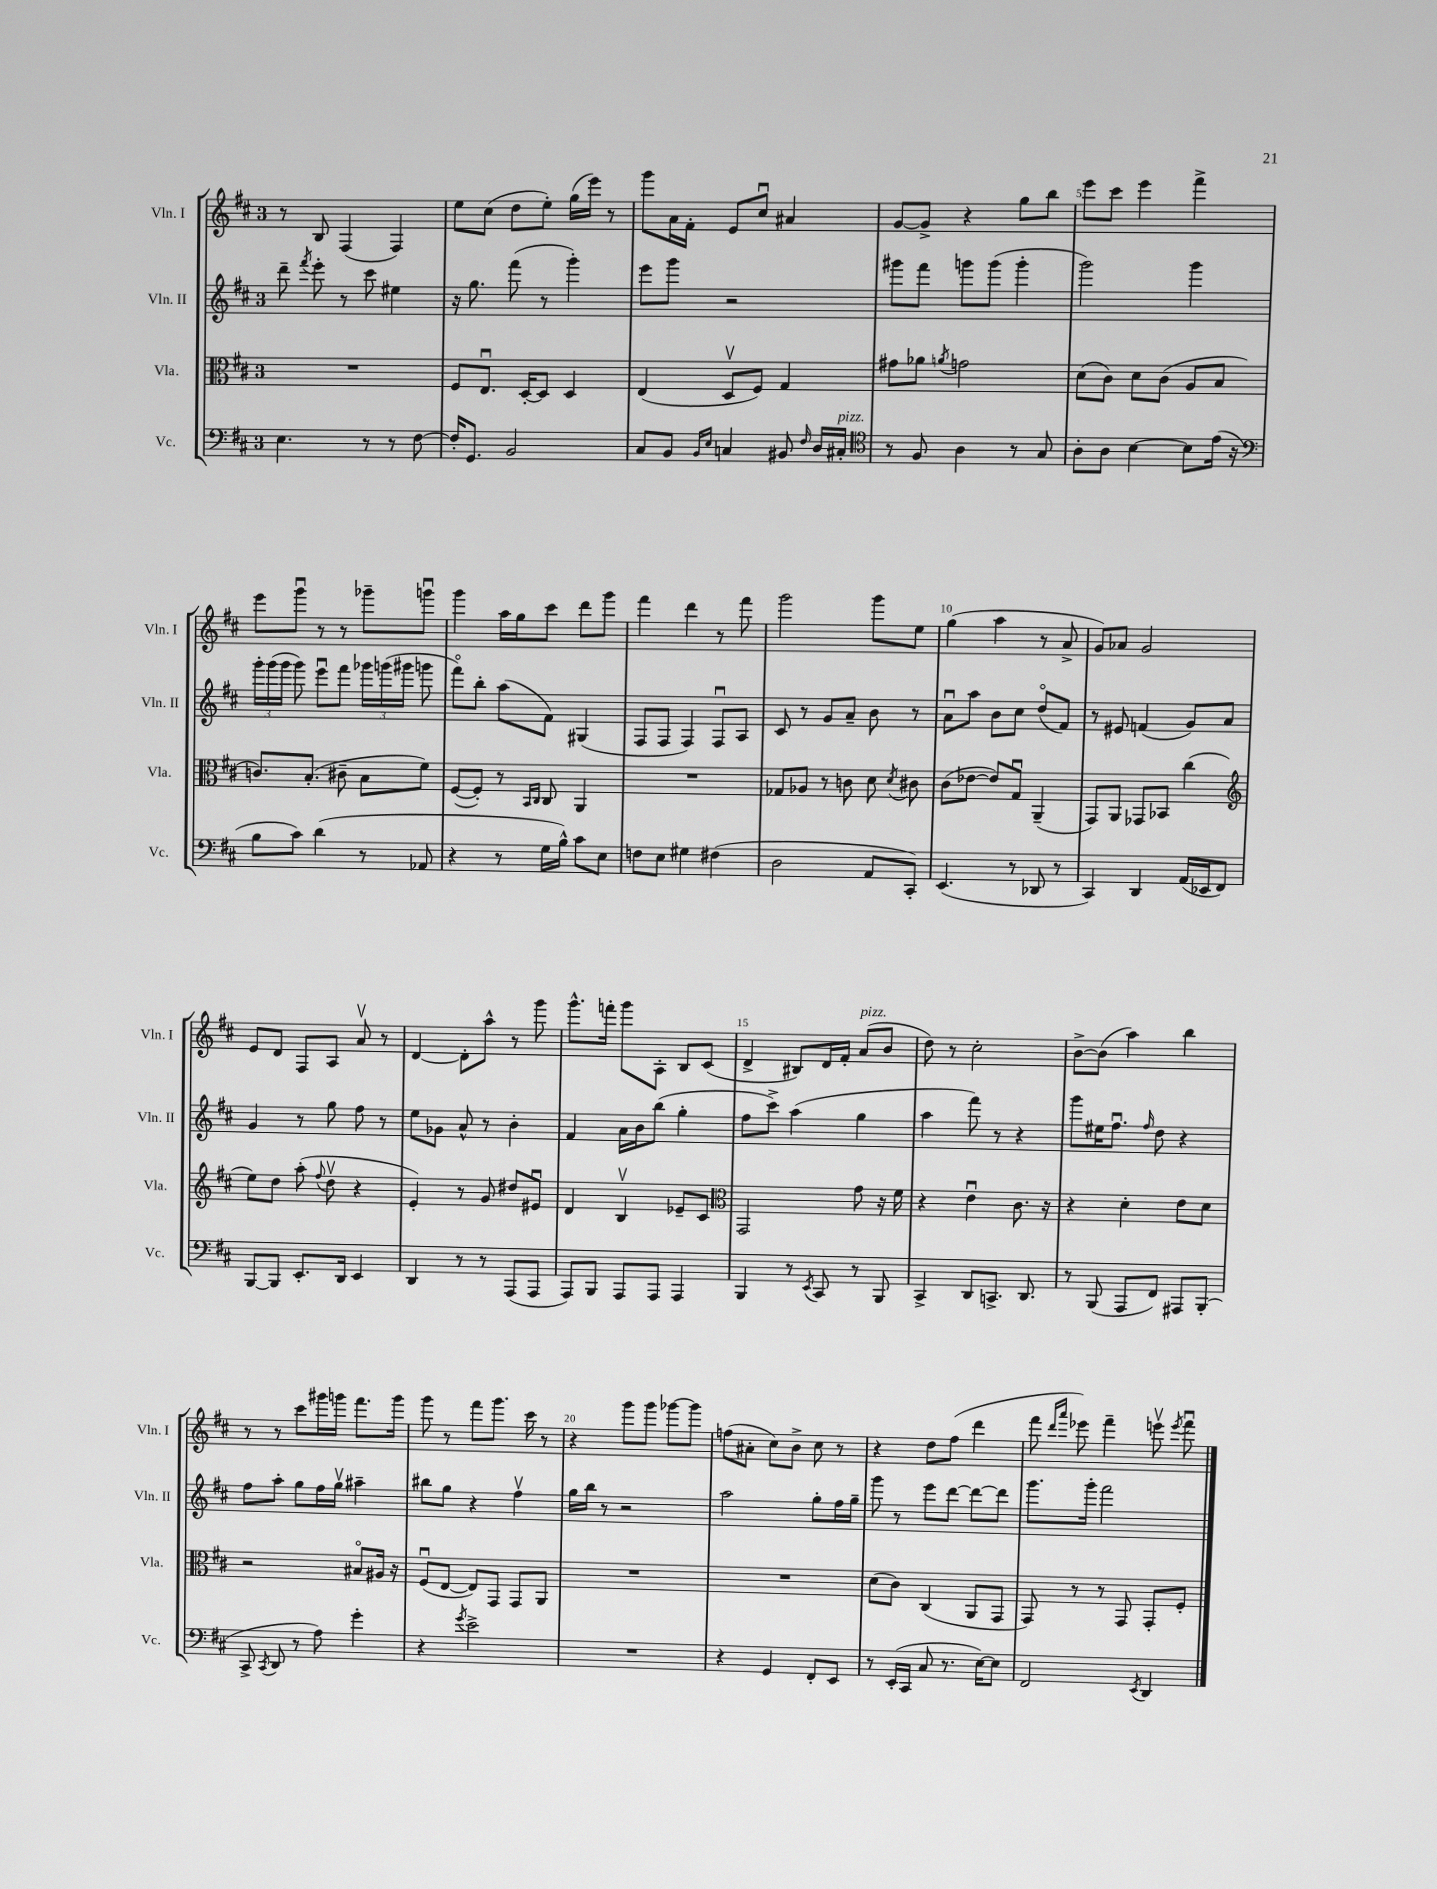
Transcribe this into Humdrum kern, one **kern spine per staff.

**kern	**kern	**kern	**kern
*staff4	*staff3	*staff2	*staff1
*clefF4	*clefC3	*clefG2	*clefG2
*k[f#c#]	*k[f#c#]	*k[f#c#]	*k[f#c#]
*M3/4	*M3/4	*M3/4	*M3/4
4.E	2.r	8ddd~	8r
.	.	8qfff#	.
.	.	8eee'	8B
.	.	8r	(4F#
8r	.	8ccc#	.
8r	.	4ee#	4F#)
[8F#	.	.	.
=	=	=	=
16F#']	8F#	16r	8ee
8.GG	.	8.gg	.
.	8.Eu	.	(8cc#
2BB	.	(8fff#	8dd
.	[16D'	.	.
.	8D]	8r	8ee')
.	4D	4ggg')	(16gg
.	.	.	16eee)
.	.	.	8r
=	=	=	=
8C#	(4E	8eee	8ggg
8BB	.	8ggg	16a
.	.	.	16f#'
16qqBB	.	.	.
16qqE	.	.	.
4C	8Dv	2r	8e
.	8F#)	.	8cc#u
8BB#	4G	.	4a#
16qqF#	.	.	.
16D	.	.	.
16C#'	.	.	.
=	=	=	=
*clefC4	*	*	*
8r	8g#	8ggg#	[8g
8F#	8a-	8fff#	8g^]
.	8qa	.	.
4A	2g	8ggg	4r
.	.	(8ggg	.
8r	.	4ggg'	8gg
8G	.	.	8bb
=	=	=	=
8A'	(8d	2ggg)	8eee
8A	8c#)	.	8ccc#
[4B	8d	.	4eee
.	(8c#	.	.
8B]	8A	4ggg	4fff#^
(16e	8B	.	.
16r	.	.	.
=	=	=	=
*clefF4	*	*	*
8B	8.c)	24ggg'	8eee
.	.	(24ggg	.
.	.	24ggg	.
8c#)	.	8ggg)	8gggu
.	(8.B'	.	.
(4d	.	8eeeu	8r
.	8c#~	8fff#	8r
8r	8B	24ggg-	8ggg-~
.	.	(24ggg	.
.	.	24ggg#	.
8AA-	8f#)	8ggg	8gggu
=	=	=	=
4r	([8F#	8fff#o)	4ggg
.	8F#'])	8bb'	.
8r	8r	(8aa	16aa
.	.	.	16gg
.	16qqBB	.	.
.	16qqC#	.	.
16G	8C#	8f#)	8ccc#
16B^^)	.	.	.
8c#	4AA	(4G#	8ddd
8E	.	.	8ggg
=	=	=	=
8F	2.r	8F#	4fff#
8E	.	8F#	.
4G#	.	4F#)	4ddd
(4F#	.	8F#u	8r
.	.	8A	8fff#
=	=	=	=
2D	8G-	8c#	2ggg
.	8A-	8r	.
.	8r	8g	.
.	8c	8a~	.
8AA	8d	8b	8ggg
.	8qd	.	.
8CC#')	8c#	8r	8ee
=	=	=	=
(4.EE	(8c#	8au	(4gg
.	[8e-	8aa	.
.	8e-])	8b	4aa
8r	8Gu	8cc#	.
8DD-	(4AA~	(8ddo	8r
8r	.	8f#)	8a^
=	=	=	=
4CC#)	8GG)	8r	8g)
.	8AA	8e#	8a-
4DD	8GG-	(4f	2g
.	8BB-	.	.
(16AA	(4cc#	8g)	.
16EE-	.	.	.
8FF#)	.	8a	.
=	=	=	=
*	*clefG2	*	*
[8BBB	8ee)	4g	8e
8BBB]	8dd	.	8d
8.EE'	(8aa'	8r	8F#
.	8qqff#	.	.
.	8ddv	8gg	8A
16DD	.	.	.
4EE	4r	8ff#	8av
.	.	8r	8r
=	=	=	=
4DD	4e')	8ee	[4d
.	.	8g-	.
8r	8r	8a^^	8d']
8r	8g	8r	8aa^^
(8AAA	8dd#	4b'	8r
8AAA	8e#u	.	8ggg
=	=	=	=
8AAA)	4d	4f#	8.ggg^^
8BBB	.	.	.
.	.	.	16fff'
8AAA	4Bv	16a	8ggg
.	.	16b	.
8AAA	.	(8bb	8A'
4AAA	8e-~	4gg'	8B
.	8c#	.	(8c#
=	=	=	=
*	*clefC3	*	*
4BBB	2GG	8ff#	4d^
.	.	8ccc#^)	.
8r	.	(4aa	8B#)
8qEE	.	.	.
8CC#	.	.	16d
.	.	.	16f#'
8r	8g	4gg	(8a
8BBB	16r	.	8b
.	16f#	.	.
=	=	=	=
4CC#^	4r	4aa	8dd)
.	.	.	8r
8DD	4eu	8fff#)	2cc#'
8.CC^	.	8r	.
.	8.c#	4r	.
8.DD	.	.	.
.	16r	.	.
=	=	=	=
8r	4r	8ggg	[8b^
(8BBB	.	16ee#	(8b]
.	.	8.ff#u	.
8AAA	4d'	.	4aa)
.	.	16qqff#	.
8FF#)	.	8dd	.
8AAA#	8e	4r	4bb
(8BBB'	8d	.	.
=	=	=	=
8CC#^	2r	8ff#	8r
8qCC#	.	.	.
8DD	.	8aa'	8r
8r	.	8gg	8ccc#
8A)	.	16ff#	16ggg#
.	.	16ggv	16ggg
4g'	8B#o	4aa#~	8.fff#
.	16A#	.	.
.	16r	.	16ggg
=	=	=	=
4r	(8F#u	8bb#	8ggg
.	[8E	8gg	8r
8qg	.	.	.
2e^	8E])	4r	8fff#
.	8GG	.	8.ggg
.	8GG	4ff#v	.
.	.	.	16ccc#
.	8AA	.	8r
=	=	=	=
2.r	2.r	16gg	4r
.	.	16bb	.
.	.	8r	.
.	.	2r	8ggg
.	.	.	8ggg
.	.	.	[8ggg-
.	.	.	8ggg-]
=	=	=	=
4r	2.r	2aa	(8ff
.	.	.	8a#'
4GG	.	.	8cc#)
.	.	.	8b^
8FF#'	.	8gg'	8cc#
8EE	.	16ff#	8r
.	.	16gg~	.
=	=	=	=
8r	(8d	8ggg	4r
(16EE'	8c#)	8r	.
16CC#	.	.	.
8C#	(4C#	8eee	8dd
8.r	.	[8ddd	(8ff#
.	8AA	8ddd_	4ddd
[16E)	.	.	.
8E]	8GG	8ddd]	.
=	=	=	=
2FF#	8GG)	8.ggg	8fff#
.	.	.	16qqddd
.	.	.	16qqaaa
.	8r	.	8eee-)
.	.	16ggg'	.
.	8r	2fff#	4fff#~
.	8GG	.	.
8qEE	.	.	.
4DD	8GG'	.	8eeev
.	.	.	8qeee
.	8F#'	.	8fff#u
==	==	==	==
*-	*-	*-	*-
